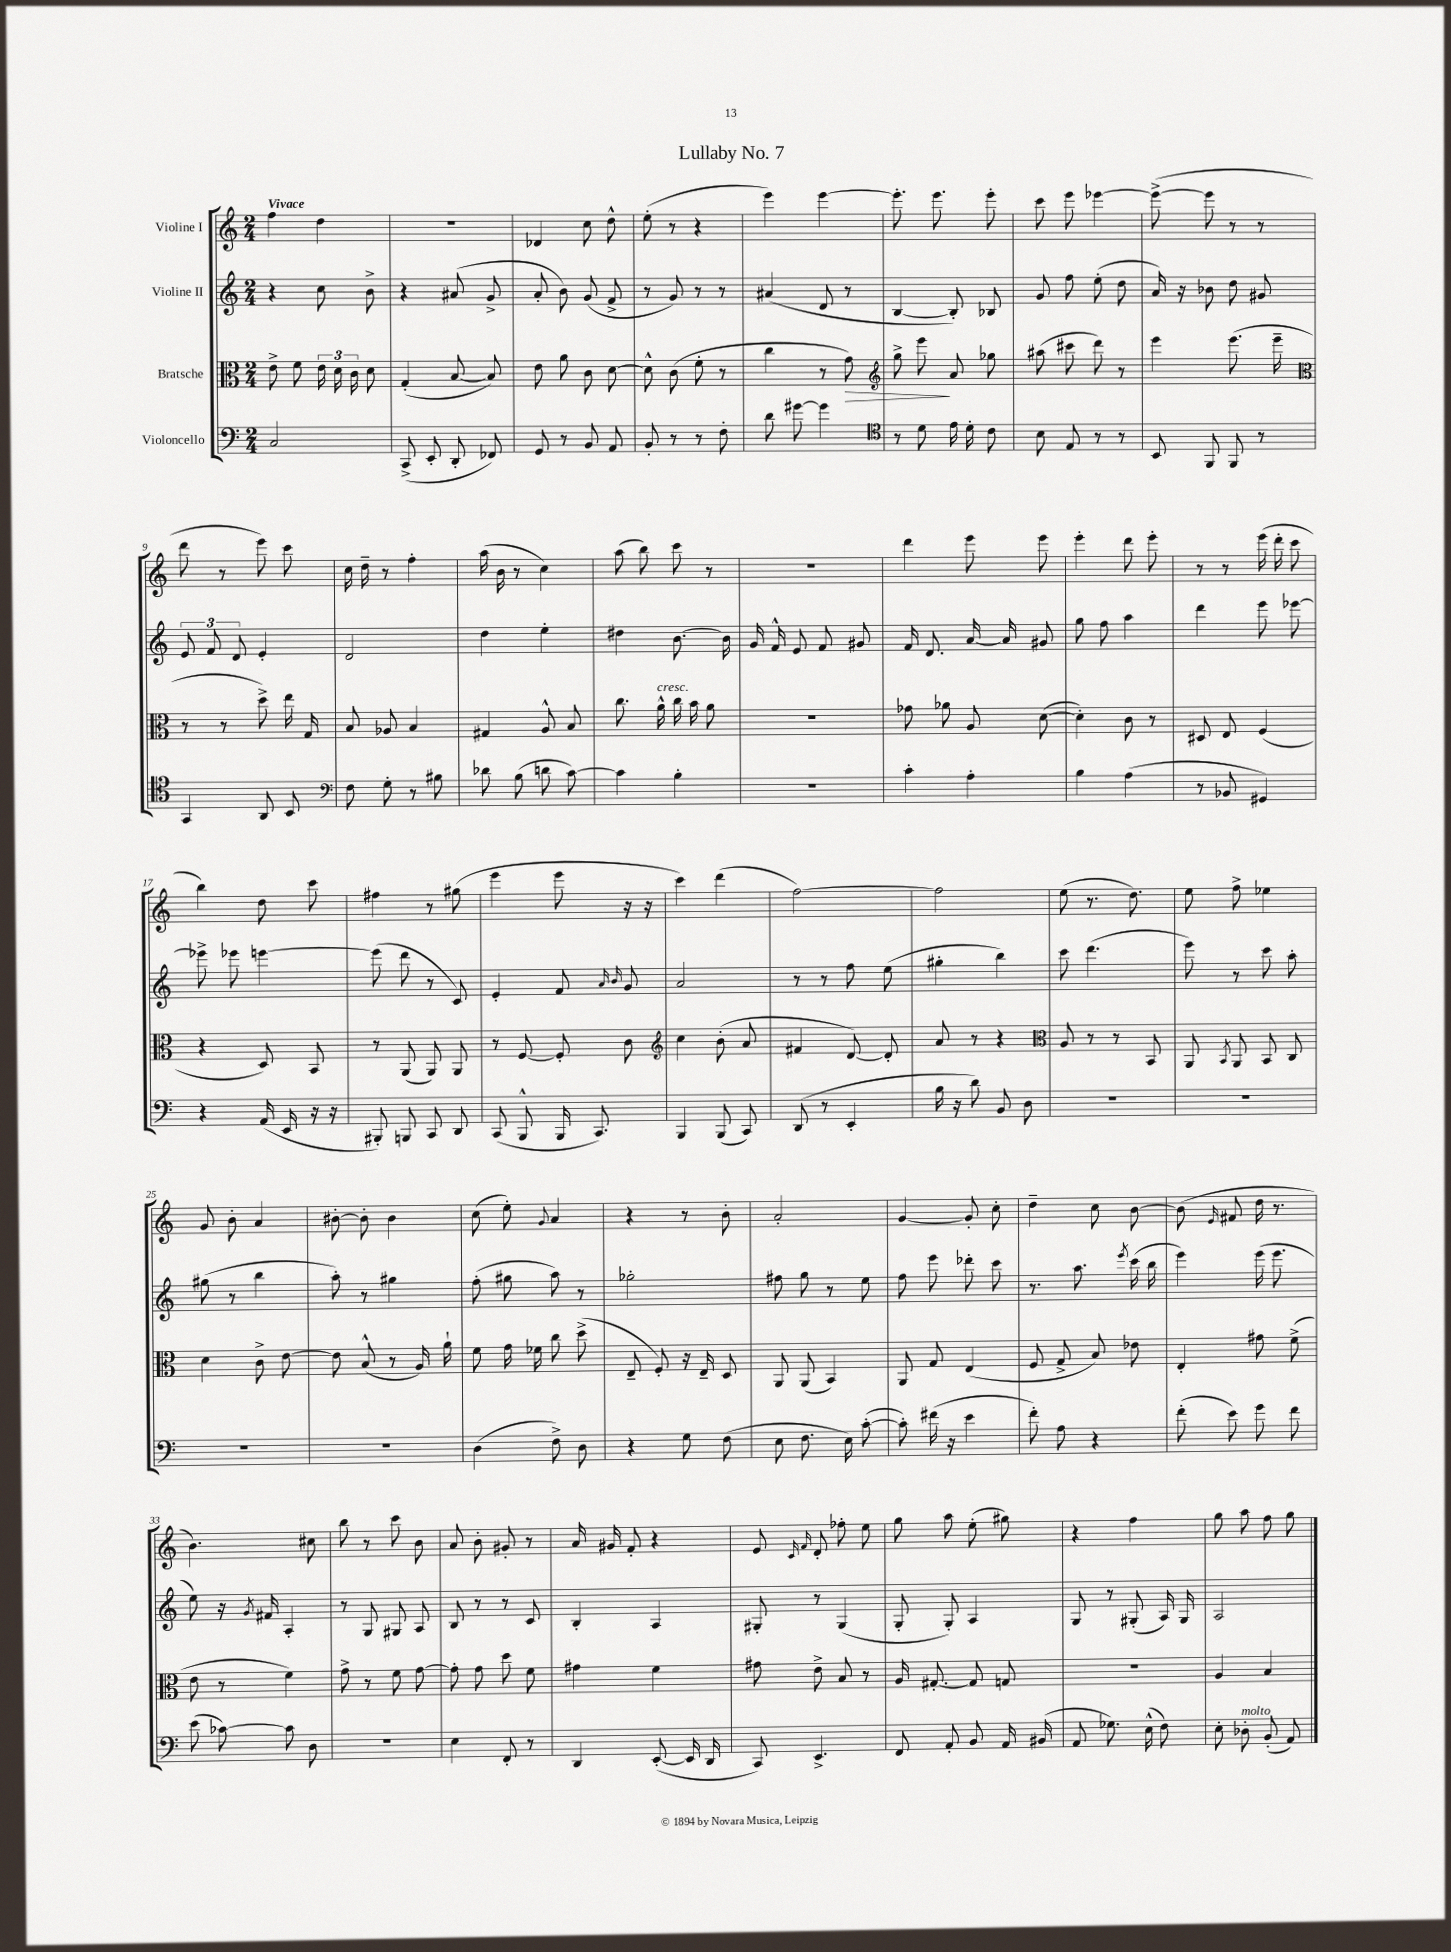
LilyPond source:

\header { title = "Lullaby No. 7" }
<<
\new StaffGroup <<
\new Staff = "s0" \with { instrumentName = "Violine I" } {
    \clef treble \key c \major \numericTimeSignature \time 2/4 \tempo "Vivace"
    \autoBeamOff f''4 d''4 |
    r2 |
    des'4 c''8 d''8-^ |
    e''8-.( r8 r4 |
    e'''4) e'''4~ |
    e'''8.-. e'''8. e'''8-. |
    c'''8 e'''8 ees'''4~ |
    ees'''8~->( ees'''8 r8 r8 |
    d'''8 r8 e'''8) c'''8 |
    c''16 d''16-- r8 f''4-. |
    a''16( b'16 r8 c''4) |
    a''8( b''8) c'''8 r8 |
    R2 |
    d'''4 e'''8 e'''8 |
    e'''4-. d'''8 e'''8-. |
    r8 r8 e'''16( d'''16-. c'''8 |
    b''4) d''8 c'''8 |
    fis''4 r8 gis''8( |
    e'''4 e'''8 r16 r16 |
    c'''4) d'''4( |
    f''2~) |
    f''2 |
    e''8( r8. d''8.) |
    e''8 f''8-> ees''4 |
    g'8 b'8-. a'4 |
    bis'8~-. bis'8-. bis'4 |
    c''8( e''8-.) \appoggiatura { g'8 } a'4 |
    r4 r8 b'8-. |
    a'2-. |
    g'4~ g'8-. c''8-. |
    d''4-- c''8 b'8~ |
    b'8( \grace { e'16 } fis'8 d''16 r8. |
    b'4.) cis''8 |
    b''8 r8 c'''8 b'8 |
    a'8 b'8-. gis'8-. r8 |
    a'16 gis'16 f'8-. r4 |
    e'8 \grace { c'16 f'16 } d'8-. fes''8-. e''8 |
    g''8 a''8 e''8-.( gis''8) |
    r4 f''4 |
    g''8 a''8 f''8 g''8 \bar "|." |
}
\new Staff = "s1" \with { instrumentName = "Violine II" } {
    \clef treble \key c \major \numericTimeSignature \time 2/4
    \autoBeamOff r4 c''8 b'8-> |
    r4 ais'8( g'8-> |
    a'8-. b'8) g'8( f'8-> |
    r8 g'8) r8 r8 |
    ais'4( d'8 r8 |
    b4~ b8-.) bes8 |
    g'8 f''8 e''8-.( d''8 |
    a'16) r16 bes'8 d''8 gis'8 |
    \tuplet 3/2 { e'8 f'8 d'8 } e'4-. |
    d'2 |
    d''4 e''4-. |
    dis''4 b'8.~ b'16 |
    g'16 f'16-^ e'8 f'8 gis'8 |
    f'16 d'8. a'16~ a'16 gis'8 |
    g''8 f''8 a''4 |
    d'''4 e'''8 ees'''8~ |
    ees'''8-> ees'''8 e'''4~ |
    e'''8( d'''8 r8 c'8) |
    e'4-. f'8 \grace { a'16 b'16 } g'8 |
    a'2 |
    r8 r8 f''8 e''8( |
    gis''4-. b''4) |
    c'''8 d'''4.( |
    e'''8) r8 c'''8 a''8-. |
    gis''8( r8 b''4 |
    a''8-.) r8 gis''4 |
    f''8-.( gis''8 a''8) r8 |
    ges''2-. |
    fis''8 g''8 r8 e''8 |
    f''8 e'''8 des'''8-. c'''8 |
    r8. a''8. \acciaccatura { e'''8 } c'''16( b''16 |
    e'''4) e'''16( e'''8. |
    e''8) r16 \acciaccatura { g'8 } fis'16 a4-. |
    r8 g8 gis8 a8 |
    b8 r8 r8 c'8 |
    b4-. a4 |
    gis8-. r8 gis4( |
    g8-. g8-.) a4 |
    g8 r8 gis8-.( a16) gis16 |
    a2 \bar "|." |
}
\new Staff = "s2" \with { instrumentName = "Bratsche" } {
    \clef alto \key c \major \numericTimeSignature \time 2/4
    \autoBeamOff e'8-> f'8 \tuplet 3/2 { e'16 d'16 c'16 } d'8 |
    g4-.( b8~ b8) |
    e'8 a'8 c'8 d'8~ |
    d'8-^ c'8( f'8-. r8 |
    c''4 r8 g'8\>) |
    \clef treble g''8-> e'''8\! a'8 ges''8 |
    ais''8( cis'''8 d'''8) r8 |
    e'''4 e'''8.( e'''16-- |
    \clef alto r8 r8 d''8->) e''16 g16 |
    b8 aes8 b4 |
    gis4 a8-^ b8 |
    c''8. a'16-^^\markup { \italic "cresc." } c''16 b'16 a'8 |
    r2 |
    ges'8 aes'8 a8 d'8~( |
    d'4-.) c'8 r8 |
    dis8 e8 f4( |
    r4 d8) b,8 |
    r8 a,8( a,8) a,8 |
    r8 f8~ f8-. c'8 |
    \clef treble c''4 b'8-.( a'8 |
    fis'4 d'8~) d'8-. |
    a'8 r8 r4 |
    \clef alto a8 r8 r8 b,8 |
    a,8 \acciaccatura { b,8 } a,8 b,8 c8 |
    d'4 c'8-> e'8~ |
    e'8 b8-^( r8 a16) a'16-! |
    f'8 g'16 fes'16 c''8 d''8->( |
    e8-- f8-.) r16 e16-- d8 |
    a,8 a,8( b,4) |
    a,8 g8 e4( |
    f8 g8-> b8) ees'8 |
    e4-. gis'8 f'8->( |
    e'8 r8 f'4) |
    g'8-> r8 f'8 g'8~ |
    g'8-. g'8 d''8 f'8 |
    gis'4 f'4 |
    gis'8 e'8-> b8 r8 |
    a16 gis8.~-. gis8 g8 |
    r2 |
    a4 b4 \bar "|." |
}
\new Staff = "s3" \with { instrumentName = "Violoncello" } {
    \clef bass \key c \major \numericTimeSignature \time 2/4
    \autoBeamOff c2 |
    c,8->( e,8-. d,8-. fes,8) |
    g,8 r8 b,8 a,8 |
    b,8-. r8 r8 f8-. |
    d'8 gis'8~ gis'4 |
    \clef tenor r8 d'8 e'16 d'16-. c'8 |
    b8 e8 r8 r8 |
    b,8 f,8 f,8 r8 |
    g,4 a,8 b,8 |
    \clef bass f8 g8-. r8 bis8 |
    des'8 b8( d'8 c'8~) |
    c'4 b4-. |
    R2 |
    c'4-. a4-. |
    b4 a4( |
    r8 bes,8 gis,4) |
    r4 a,16( e,16 r16 r16 |
    bis,,8-.) b,,8 c,8 d,8 |
    c,8( b,,8-^ b,,16 c,8.) |
    b,,4 b,,8( c,8) |
    d,8( r8 e,4-. |
    b16 r16 d'8) b,8 d8 |
    R2 |
    R2 |
    R2 |
    R2 |
    d4( f8->) d8 |
    r4 g8 f8( |
    e8 f8. e16) c'8~-.( |
    c'8-.) fis'16( r16 e'4 |
    f'8-.) a8 r4 |
    f'8-.( e'8) g'8 f'8 |
    e'8( ces'8~) ces'8 d8 |
    r2 |
    e4 f,8-. r8 |
    d,4 e,8~-.( e,16 d,16 |
    c,8) e,4.-> |
    f,8 a,8-. b,8 a,16 bis,16( |
    a,8 ges8.) e16-^( f8) |
    e8-. des8-.^\markup { \italic "molto" } b,8-.( a,8) \bar "|." |
}
>>
>>
